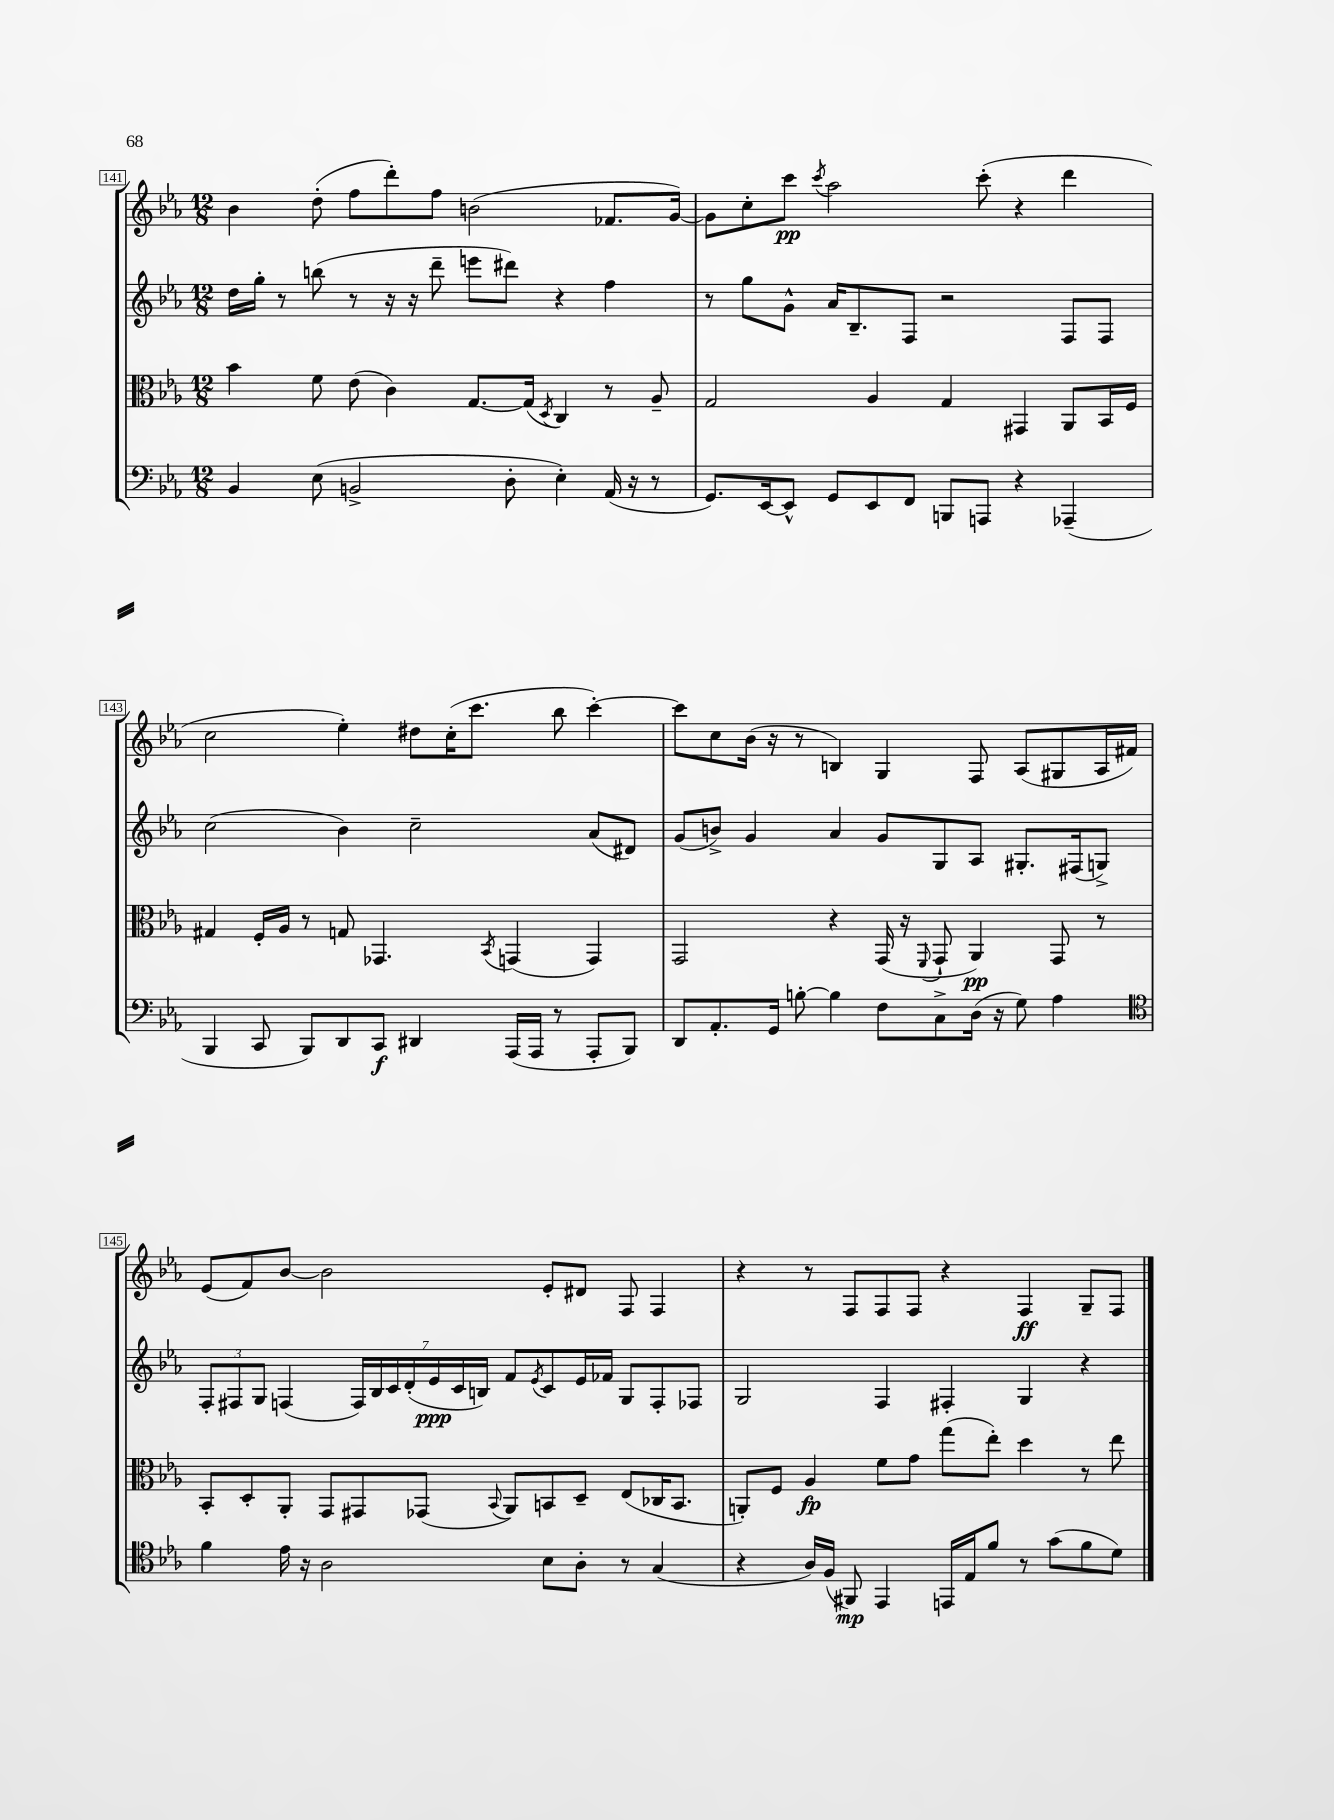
<<
\new StaffGroup <<
\new Staff = "s0" {
    \clef treble \key ees \major \numericTimeSignature \time 12/8
    bes'4 d''8-.( f''8 d'''8-.) f''8 b'2( fes'8. g'16~) |
    g'8 c''8-. c'''8\pp \acciaccatura { c'''8 } aes''2 c'''8-.( r4 d'''4 |
    c''2 ees''4-.) dis''8 c''16-.( c'''8. bes''8 c'''4~-.) |
    c'''8 c''8 bes'16( r16 r8 b4) g4 f8 aes8( gis8 aes16 fis'16) |
    ees'8( f'8) bes'8~ bes'2 ees'8-. dis'8 f8 f4 |
    r4 r8 f8 f8 f8 r4 f4\ff g8-- f8 \bar "|." |
}
\new Staff = "s1" {
    \clef treble \key ees \major \numericTimeSignature \time 12/8
    d''16 g''16-. r8 b''8( r8 r16 r16 d'''8-- e'''8 dis'''8) r4 f''4 |
    r8 g''8 g'8-^ aes'16 bes8.-- f8 r2 f8 f8 |
    c''2( bes'4) c''2-- aes'8( dis'8) |
    g'8( b'8->) g'4 aes'4 g'8 g8 aes8 gis8.-. fis16( g8->) |
    \tuplet 3/2 { f8-. fis8 g8 } f4( \tuplet 7/4 { f16) bes16 c'16 d'16-.( ees'16\ppp c'16 b16) } f'8 \acciaccatura { ees'8 } c'8 ees'16 fes'16 g8 f8-. fes8 |
    g2 f4 fis4-. g4 r4 \bar "|." |
}
\new Staff = "s2" {
    \clef alto \key ees \major \numericTimeSignature \time 12/8
    bes'4 f'8 ees'8( c'4) g8.~ g16( \acciaccatura { d8 } c4) r8 aes8-- |
    g2 aes4 g4 gis,4 aes,8 bes,16 f16 |
    gis4 f16-. aes16 r8 g8 ges,4. \acciaccatura { bes,8 } g,4( g,4) |
    g,2 r4 g,16( r16 \appoggiatura { f,8 } g,8-! aes,4\pp) g,8 r8 |
    bes,8-. d8-. aes,8-. g,8 gis,8 ges,8( \appoggiatura { bes,8 } aes,8) b,8 d8-- ees8( ces16 b,8. |
    a,8-.) f8 aes4\fp f'8 g'8 g''8( ees''8-.) d''4 r8 ees''8 \bar "|." |
}
\new Staff = "s3" {
    \clef bass \key ees \major \numericTimeSignature \time 12/8
    bes,4 ees8( b,2-> d8-. ees4-.) aes,16( r16 r8 |
    g,8.) ees,16~ ees,8-^ g,8 ees,8 f,8 b,,8 a,,8 r4 aes,,4--( |
    bes,,4 c,8 bes,,8) d,8 c,8\f dis,4 aes,,16( aes,,16 r8 aes,,8-. bes,,8) |
    d,8 aes,8.-. g,16 b8~-. b4 f8 c8-> d16( r16 g8) aes4 |
    \clef tenor f'4 ees'16 r16 aes2 bes8 aes8-. r8 g4( |
    r4 aes16) f16( fis,8\mp) ees,4 e,16 ees16 f'8 r8 g'8( f'8 d'8) \bar "|." |
}
>>
>>
\layout { \context { \Score currentBarNumber = #141 \override BarNumber.stencil = #(make-stencil-boxer 0.1 0.3 ly:text-interface::print) } }
